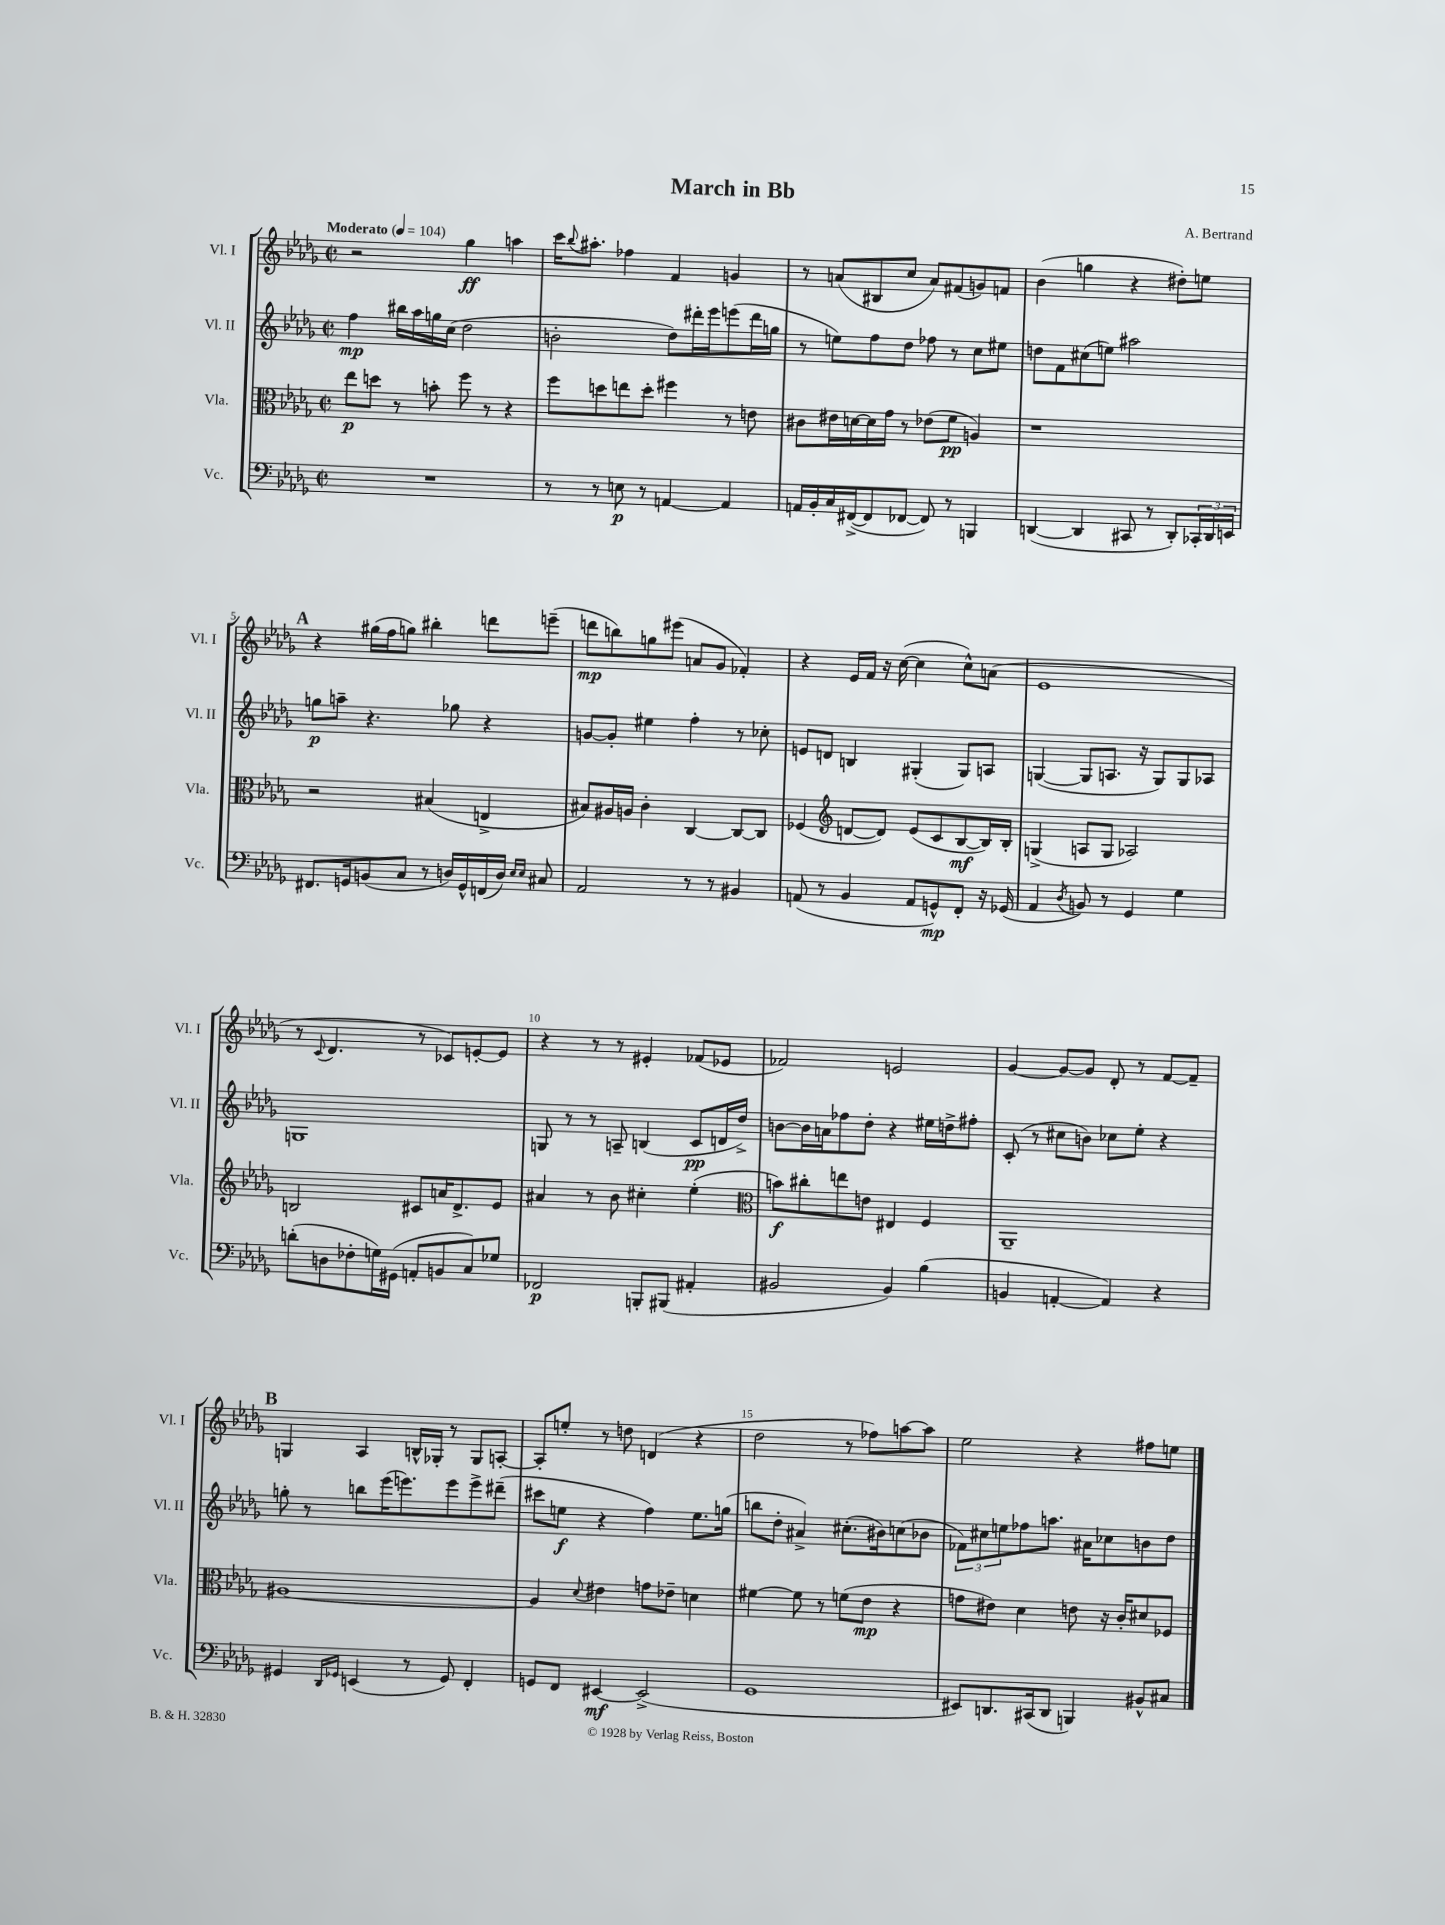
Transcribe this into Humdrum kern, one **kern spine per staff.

**kern	**dynam	**kern	**dynam	**kern	**dynam	**kern	**dynam
*part4	*part4	*part3	*part3	*part2	*part2	*part1	*part1
*staff4	*staff4	*staff3	*staff3	*staff2	*staff2	*staff1	*staff1
*I"Vc.	*	*I"Vla.	*	*I"Vl. II	*	*I"Vl. I	*
*I'Vc.	*	*I'Vla.	*	*I'Vl. II	*	*I'Vl. I	*
*clefF4	*	*clefC3	*	*clefG2	*	*clefG2	*
*k[b-e-a-d-g-]	*	*k[b-e-a-d-g-]	*	*k[b-e-a-d-g-]	*	*k[b-e-a-d-g-]	*
*M2/2	*	*M2/2	*	*M2/2	*	*M2/2	*
*met(c|)	*	*met(c|)	*	*met(c|)	*	*met(c|)	*
*MM104	*	*MM104	*	*MM104	*	*MM104	*
=1	=1	=1	=1	=1	=1	=1	=1
!	!	!	!	!	!	!LO:TX:a:B:t=Moderato	!
1r	.	8ee-\L	p	4ff\	mp	2r	.
.	.	8ddn\J	.	.	.	.	.
.	.	8r	.	16bb#X\LL	.	.	.
.	.	.	.	16aa-\	.	.	.
.	.	8bn'\	.	16ggn\	.	.	.
.	.	.	.	(16cc\JJ	.	.	.
.	.	8ff\	.	2dd-\	.	4gg-\	ff
.	.	8r	.	.	.	.	.
.	.	4r	.	.	.	4aan\	.
=2	=2	=2	=2	=2	=2	=2	=2
8r	.	8ff\L	.	2bn'\	.	16ccc\KL	.
.	.	.	.	.	.	8qqbb-/	.
.	.	.	.	.	.	8.aa#X'\J	.
8r	.	8ddn\	.	.	.	.	.
8En\	p	8een\	.	.	.	4ff-X\	.
8r	.	8dd'\J	.	.	.	.	.
[4AAn/	.	4ff#X\	.	8dd-\L)	.	4f/	.
.	.	.	.	16ddd#X'\L	.	.	.
.	.	.	.	16eee-\J	.	.	.
4AA/]	.	8r	.	(8eeen\	.	4gn/	.
.	.	8en\	.	16ddd#\L	.	.	.
.	.	.	.	16ggn\JJ	.	.	.
=3	=3	=3	=3	=3	=3	=3	=3
16AAn/LL	.	8c#X\L	.	8r	.	8r	.
16BB-'/	.	.	.	.	.	.	.
16C/	.	16e#X\L	.	8een\L)	.	(8an/L	.
([16FF#X^/J	.	[16dn\	.	.	.	.	.
8FF#/]	.	16d\]	.	8ff\	.	8B#X/	.
.	.	16g-\JJ	.	.	.	.	.
[8FF-X/J	.	8r	.	8dd-\J	.	8cc/J	.
8FF-/])	.	(8e-X\L	.	8ff-X\	.	8a/L)	.
8r	.	8f\J	pp	8r	.	(8f#X/	.
4BBBn/	.	4An/)	.	8cc\L	.	8gn/)	.
.	.	.	.	8ee#X\J	.	8fn/J	.
=4	=4	=4	=4	=4	=4	=4	=4
([4DDn/	.	1r	.	8ddn\L	.	(4b-\	.
.	.	.	.	8f\	.	.	.
4DD/]	.	.	.	(8cc#X\	.	4ggn\	.
.	.	.	.	8een\J)	.	.	.
8CC#X/	.	.	.	2aa#X\	.	4r	.
8r	.	.	.	.	.	.	.
8DD'/L)	.	.	.	.	.	8dd#X'\L)	.
24CC-X'/L	.	.	.	.	.	8een\J	.
24DD/	.	.	.	.	.	.	.
24EEn/JJ	.	.	.	.	.	.	.
!!LO:LB:g=z
!!LO:REH:place=s1:t=A
=5	=5	=5	=5	=5	=5	=5	=5
8.FF#X/L	.	2r	.	8ggn\L	p	4r	.
.	.	.	.	8aan~\J	.	.	.
16GGn/k	.	.	.	.	.	.	.
(8BBn/	.	.	.	4.r	.	(16gg#X\LL	.
.	.	.	.	.	.	16ff\J	.
8C/J	.	.	.	.	.	8ggn\J)	.
8r	.	(4B#X/	.	.	.	4bb#X'\	.
16Dn/LL)	.	.	.	8gg-X\	.	.	.
16GG^^/	.	.	.	.	.	.	.
(16FFn/	.	4En^/	.	4r	.	8dddn\L	.
16D/JJ)	.	.	.	.	.	.	.
16qqE-/LL	.	.	.	.	.	.	.
16qqE-/JJ	.	.	.	.	.	.	.
8C#X/	.	.	.	.	.	(8eeen~\J	.
=6	=6	=6	=6	=6	=6	=6	=6
2AA-/	.	8B#X/L)	.	[8gn/L	.	8dddn\L	mp
.	.	16A#X/L	.	8g'/J]	.	8bbn\)	.
.	.	16An/JJ	.	.	.	.	.
.	.	4c'\	.	4ee#X\	.	8ggn\	.
.	.	.	.	.	.	(8eee#X\J	.
8r	.	[4C/	.	4ff'\	.	8an/L	.
8r	.	.	.	.	.	8g-/J	.
4BB#X/	.	8C/L_	.	8r	.	4f-X'/)	.
.	.	8C/J]	.	8cc-X'\	.	.	.
=7	=7	=7	=7	=7	=7	=7	=7
(8AAn/	.	(4F-X/	.	8en/L	.	4r	.
8r	.	.	.	8dn/J	.	.	.
*	*	*clefG2	*	*	*	*	*
4BB-/	.	[8dn/L	.	4Bn/	.	16e-/LL	.
.	.	.	.	.	.	16f/JJ	.
.	.	8d/J])	.	.	.	16r	.
.	.	.	.	.	.	([16cc\	.
8AA/L	.	(8e-/L	.	(4G#X'/	.	4cc\]	.
8GGn^^/)	mp	8c/	.	.	.	.	.
8FF'/J	.	[8B-/	mf	8G#/L)	.	8cc^^\L)	.
16r	.	16B-/L])	.	8An/J	.	(8an\J	.
(16GG-X/	.	16B-'/JJ	.	.	.	.	.
=8	=8	=8	=8	=8	=8	=8	=8
4AA-/	.	(4Gn^/	.	([4Gn/	.	1e-	.
8qD-/	.	.	.	.	.	.	.
8BBn/)	.	8An/L	.	8G/L]	.	.	.
8r	.	8G/J	.	8.An/J	.	.	.
4GG-/	.	2A-X/)	.	.	.	.	.
.	.	.	.	16r	.	.	.
.	.	.	.	8G/L)	.	.	.
4G-\	.	.	.	8G/	.	.	.
.	.	.	.	8A-X/J	.	.	.
!!LO:LB:g=z
=9	=9	=9	=9	=9	=9	=9	=9
(8dn'\L	.	2Bn/	.	1Gn	.	8r	.
.	.	.	.	.	.	8qqc/	.
8Dn\	.	.	.	.	.	4.d-/	.
8F-X'\	.	.	.	.	.	.	.
16Gn\L)	.	.	.	.	.	.	.
(16GG#X\JJ	.	.	.	.	.	.	.
8AAn'/L	.	8c#X/L	.	.	.	8r	.
8BBn/	.	16an/K	.	.	.	8c-X/L)	.
.	.	8.d-^/	.	.	.	.	.
8C/)	.	.	.	.	.	[8en'/	.
8G-X/J	.	8e-/J	.	.	.	8e/J]	.
=10	=10	=10	=10	=10	=10	=10	=10
2FF-X/	p	4a#X/	.	8Gn/	.	4r	.
.	.	.	.	8r	.	.	.
.	.	8r	.	8r	.	8r	.
.	.	8b-\	.	8An~/	.	8r	.
8BBBn'/L	.	4cc#X'\	.	(4Bn/	.	4e#X'/	.
(8BBB#X/J	.	.	.	.	.	.	.
4AA#X'/	.	(4ee-'\	.	8c/L	pp	(8f-X/L	.
.	.	.	.	16dn/L	.	8e-X/J	.
.	.	.	.	16dd-^/JJ)	.	.	.
=11	=11	=11	=11	=11	=11	=11	=11
*	*	*clefC3	*	*	*	*	*
2BB#X/	.	8bn\L)	f	[8bn\L	.	2f-X/)	.
.	.	8cc#X'\	.	16b\L]	.	.	.
.	.	.	.	16an\J	.	.	.
.	.	8een\	.	8ff-X\	.	.	.
.	.	8en\J	.	8dd-'\J	.	.	.
4BB#/)	.	4E#X/	.	4r	.	2en/	.
(4B-\	.	4F/	.	16ee#X\LL	.	.	.
.	.	.	.	16ddn^\J	.	.	.
.	.	.	.	8ff#X'\J	.	.	.
=12	=12	=12	=12	=12	=12	=12	=12
4BBn/	.	1AA-~	.	(8c'/	.	[4g-/	.
.	.	.	.	8r	.	.	.
[4AAn'/	.	.	.	8cc#X\L	.	8g-/L_	.
.	.	.	.	8bn\J)	.	8g-/J]	.
4AA/])	.	.	.	8cc-X\L	.	8d-'/	.
.	.	.	.	8ee-'\J	.	8r	.
4r	.	.	.	4r	.	[8f/L	.
.	.	.	.	.	.	8f~/J]	.
!!LO:LB:g=z
!!LO:REH:place=s1:t=B
=13	=13	=13	=13	=13	=13	=13	=13
4GG#X/	.	[1A#X	.	8ggn'\	.	4Gn/	.
.	.	.	.	8r	.	.	.
16qqDD-/LL	.	.	.	.	.	.	.
16qqGG-X/JJ	.	.	.	.	.	.	.
(4EEn/	.	.	.	8bbn\L	.	4A-/	.
.	.	.	.	(16eee-\K	.	.	.
.	.	.	.	8.eeen\)	.	.	.
8r	.	.	.	.	.	16Bn^^/LL	.
.	.	.	.	.	.	16G-X'/JJ	.
8GG-/)	.	.	.	8eee\	.	8r	.
4FF'/	.	.	.	8eee^\	.	8G-/L	.
.	.	.	.	(8ddd#X~\J	.	[8An'/J	.
=14	=14	=14	=14	=14	=14	=14	=14
8GGn/L	.	4A#/]	.	8ccc#X\L	.	8A'/L]	.
8FF/J	.	.	.	8een\J	f	8een'/J	.
.	.	8qqd-/	.	.	.	.	.
[4EE#X/	mf	4e#X\	.	4r	.	8r	.
.	.	.	.	.	.	8ddn\	.
(2EE#^/]	.	8gn\L	.	4ff\)	.	(4dn/	.
.	.	8e-X~\J	.	.	.	.	.
.	.	4dn\	.	8.ee\L	.	4r	.
.	.	.	.	(16ggn\Jk	.	.	.
=15	=15	=15	=15	=15	=15	=15	=15
1GG-	.	[4f#X\	.	8bbn\L	.	2dd-\	.
.	.	.	.	8dd-'\J	.	.	.
.	.	8f#\]	.	4a#X^/)	.	.	.
.	.	8r	.	.	.	.	.
.	.	(8fn\L	.	(8.cc#X'\L	.	8r	.
.	.	8e-\J	mp	.	.	8ff-X\L)	.
.	.	.	.	16b#X\k)	.	.	.
.	.	4r	.	(8ccn\	.	[8aan\	.
.	.	.	.	8b-X\J	.	8aa\J]	.
=16	=16	=16	=16	=16	=16	=16	=16
8EE#X/L)	.	8gn\L	.	12f-X\L)	.	2ee-\	.
.	.	.	.	12cc#X\	.	.	.
8.DDn/	.	8e#X\J)	.	.	.	.	.
.	.	.	.	12een\	.	.	.
.	.	4d-\	.	8ff-X\	.	.	.
(16CC#X/k	.	.	.	.	.	.	.
8DD/J	.	.	.	8.aan\J	.	.	.
4BBBn/)	.	8en\	.	.	.	4r	.
.	.	.	.	16a#X\KL	.	.	.
.	.	16r	.	8cc-X\	.	.	.
.	.	16c'/KL	.	.	.	.	.
8BB#X^^/L	.	8d#X/	.	8bn\	.	8ff#X\L	.
8C#X/J	.	8F-X/J	.	8dd-\J	.	8een\J	.
==	==	==	==	==	==	==	==
*-	*-	*-	*-	*-	*-	*-	*-
